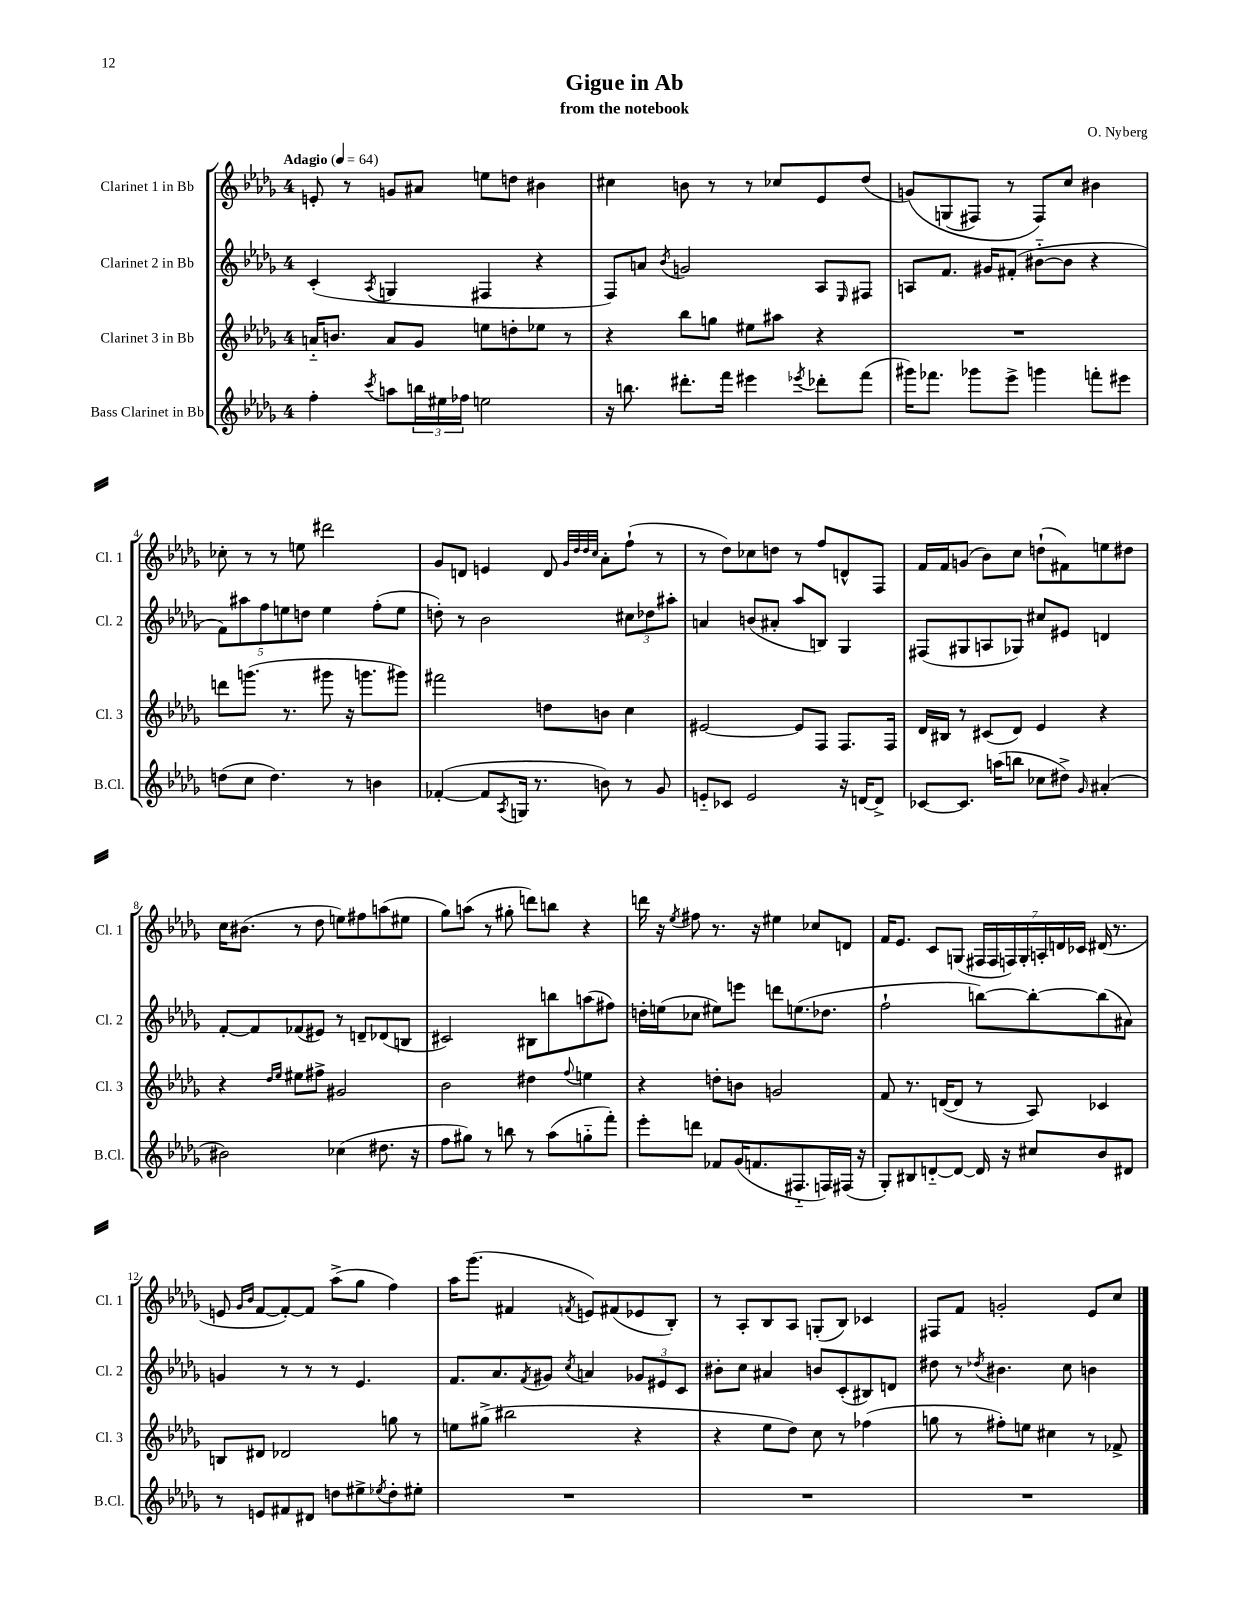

**kern	**kern	**kern	**kern
*staff4	*staff3	*staff2	*staff1
*clefG2	*clefG2	*clefG2	*clefG2
*k[b-e-a-d-g-]	*k[b-e-a-d-g-]	*k[b-e-a-d-g-]	*k[b-e-a-d-g-]
*M4/4	*M4/4	*M4/4	*M4/4
*MM64	*MM64	*MM64	*MM64
4ff'	16a'~	(4c'	8e'
.	8.b	.	.
.	.	.	8r
8qccc	.	8qA-	.
8aa	8a	4G	8g
24bb	8g-	.	8a#
24ee#	.	.	.
24ff-	.	.	.
2ee	8ee	4F#	8ee
.	8dd'	.	8dd
.	8ee-	4r	4b#
.	8r	.	.
=	=	=	=
16r	4r	8F)	4cc#
8.bb	.	.	.
.	.	8a	.
.	.	8qb-	.
8.ddd#'	8bb-	2g	8b
.	8gg	.	8r
16fff	.	.	.
4eee#	8ee#	.	8r
.	8aa#	.	8cc-
8qeee-	.	.	.
8ddd-'	4r	8A-	8e-
.	.	16qqE-	.
(8fff	.	8F#	(8dd-
=	=	=	=
16ggg#)	1r	8A	&(8g)
8.fff-	.	.	.
.	.	8.f	(8G
8ggg-	.	.	8F#)
.	.	16g#	.
8eee-^	.	(8f#'	8r
4ggg	.	[8b#'~	8F#&)
.	.	8b#]	8cc
8fff'	.	4r	4b#
8eee#	.	.	.
=	=	=	=
(8dd	8ddd	10f)	8cc-'
.	.	10aa#	.
8cc	(8.ggg	.	8r
.	.	10ff	.
4.dd)	.	.	8r
.	.	10ee	.
.	8.r	.	.
.	.	.	8ee
.	.	10dd	.
.	8ggg#	4ee	2ddd#
8r	16r	.	.
.	8.ggg	.	.
4b	.	(8ff'	.
.	8ggg#)	8ee	.
=	=	=	=
([4f-'	2fff#	8dd')	8g-
.	.	8r	8d
8f-]	.	2b-	4e
8qA-	.	.	.
16G	.	.	.
8.r	.	.	.
.	8dd	.	8d
.	.	.	32qqg-
.	.	.	32qqdd-
.	.	.	32qqdd-
.	.	.	32qqcc
8b)	8b	.	8a-'
8r	4cc	12cc#	(8ff`
.	.	12dd-	.
8g-	.	.	8r
.	.	12aa#'	.
=	=	=	=
8e'~	[2e#	4a	8r
8c-	.	.	8dd-)
2e	.	(8b	8cc-
.	.	8a#'	8dd
.	8e#]	8aa-	8r
.	8F	8B)	8ff
16r	8.F	4G-	8d^^
[16d	.	.	.
8d^]	.	.	8F
.	16F	.	.
=	=	=	=
[8c-	16d-	(8F#	16f
.	16B#	.	16f
8.c-]	8r	8G#	(8g
.	(8c#	8A	8b-)
(16aa	.	.	.
8bb	8d-)	8G-)	8cc
8cc-	4e-	8cc#	(8dd`
8dd#^)	.	8e#	8f#)
16qqg-	.	.	.
(4a#'	4r	4d	8ee
.	.	.	8dd#
=	=	=	=
2b#)	4r	[8f'	16cc
.	.	.	(8.b#
.	.	8f]	.
.	16qqdd-	.	.
.	16qqee-	.	.
.	8ee#	(8f-	8r
.	8ff#^	8e#)	8dd-
(4cc-	2g#	8r	8ee)
.	.	8d~	8ff#
8.dd#	.	(8d-	(8aa
.	.	8B	8ee#
16r	.	.	.
=	=	=	=
8ff	2b-	2c#)	8gg-)
8gg#)	.	.	(8aa
8r	.	.	8r
8bb	.	.	8gg#'
8r	4dd#	8B#	8ddd)
(8aa-	.	8bb	8bb
.	8qqff	.	.
8gg'~	4ee	(8aa	4r
8fff')	.	8ff#)	.
=	=	=	=
8eee-'	4r	16dd'	16ddd
.	.	(16ee	16r
.	.	.	8qee-
8ddd	.	8cc-	8ff#
8f-	8dd'	8ee#)	8.r
(16g-	8b	8eee	.
8.f	.	.	16r
.	2g	8ddd	4ee#
8.F#'~	.	(8.ee	.
.	.	.	8cc-
16F)	.	8.dd-	.
(16F#	.	.	8d
16r	.	.	.
=	=	=	=
8G-')	8f	2ff`	16f
.	.	.	8.e-
8B#	8.r	.	.
[8d'~	.	.	8c
.	([16d	.	.
8d_	8d]	.	(8G
16d]	8r	[8bb)	28F#
.	.	.	28F#
16r	.	.	.
.	.	.	28F)
.	.	.	28G'
8cc#	8A-)	8bb'_	.
.	.	.	28A'
.	.	.	28d
.	.	.	28c-
8b-	4c-	(8bb]	(16d#
.	.	.	8.r
8d#	.	8a#)	.
=	=	=	=
8r	8B	4g	8e
.	.	.	16qqg-
.	.	.	16qqb-
8e	8d#	.	[8f
8f#	2d-	8r	8f'_)
8d#	.	8r	8f]
8dd	.	8r	(8aa-^
8ee#^	.	4.e-	8gg-
8qee-	.	.	.
8dd'	8gg	.	4ff)
8ee#'	8r	.	.
=	=	=	=
1r	8ee	8.f	16aa-
.	.	.	(8.ggg-
.	(8gg#^	.	.
.	.	8.a-	.
.	2bb#	.	4f#
.	.	8qf	.
.	.	8g#	.
.	.	8qcc	8qf
.	.	4a	8e)
.	.	.	(8f#
.	4r	12g-	8e-
.	.	12e#	.
.	.	.	8B-')
.	.	12c	.
=	=	=	=
1r	4r	8b#'	8r
.	.	8cc	8A-'
.	8ee-	4a#	8B-
.	8dd-)	.	8A-
.	8cc	8b	(8G'
.	8r	(8c'	8B-)
.	(4ff-	8B#)	4c-
.	.	8d	.
=	=	=	=
1r	8gg	8dd#	8F#
.	8r	8r	8f
.	.	8qdd-	.
.	8ff#')	4.b#	2g'
.	8ee	.	.
.	4cc#	.	.
.	.	8cc	.
.	8r	4b	8e-
.	8f-^	.	8cc
==	==	==	==
*-	*-	*-	*-
